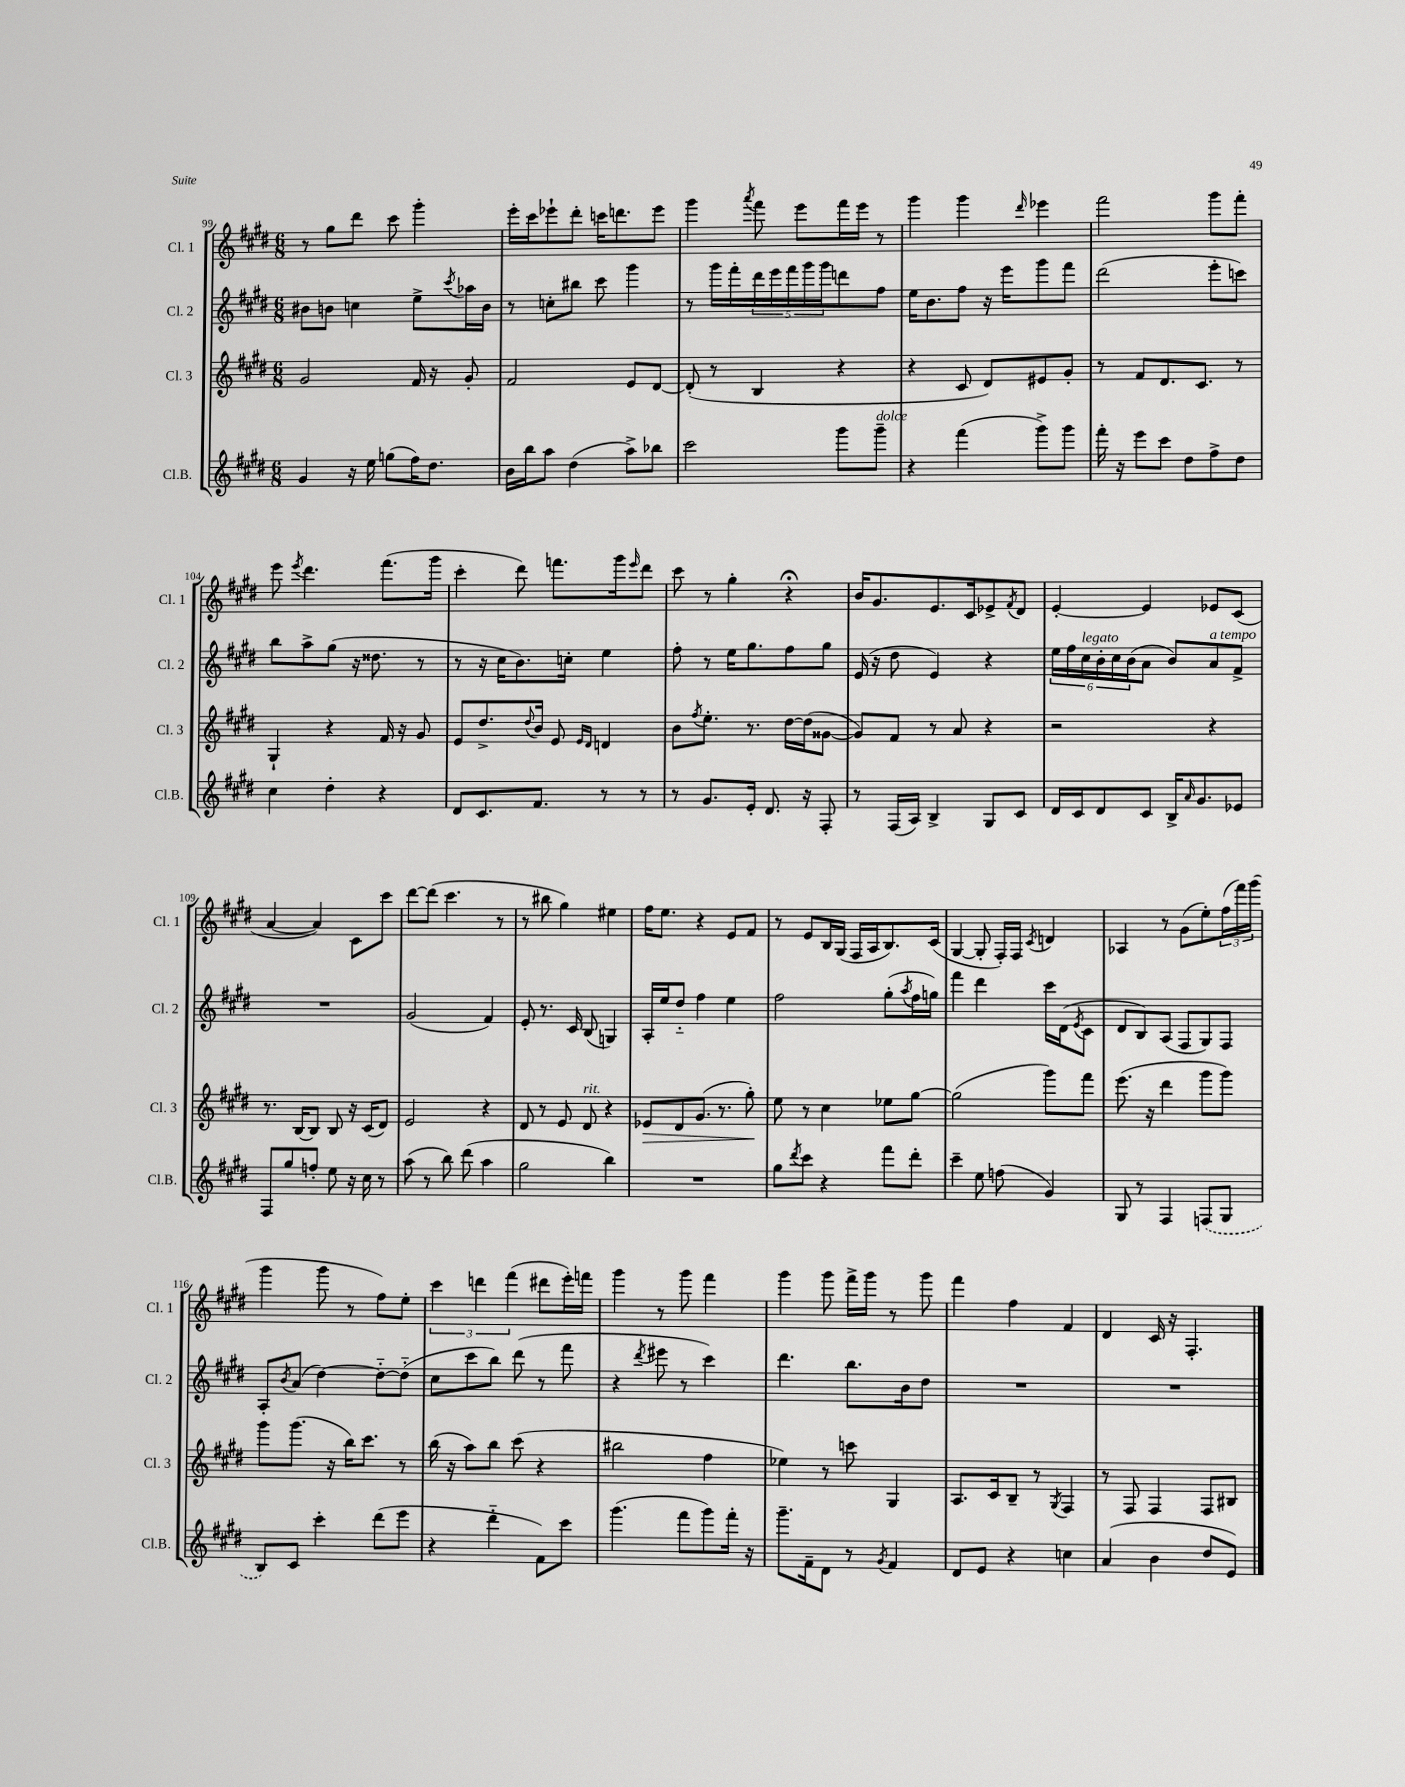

**kern	**kern	**dynam	**kern	**kern
*part4	*part3	*part3	*part2	*part1
*staff4	*staff3	*staff3	*staff2	*staff1
*I"Cl.B.	*I"Cl. 3	*	*I"Cl. 2	*I"Cl. 1
*I'Cl.B.	*I'Cl. 3	*	*I'Cl. 2	*I'Cl. 1
*clefG2	*clefG2	*	*clefG2	*clefG2
*k[f#c#g#d#]	*k[f#c#g#d#]	*	*k[f#c#g#d#]	*k[f#c#g#d#]
*M6/8	*M6/8	*	*M6/8	*M6/8
=99	=99	=99	=99	=99
4g#/	2g#/	.	8b#X\L	8r
.	.	.	8bn\J	8gg#\L
16r	.	.	4ccn\	8ddd#\J
16ee\	.	.	.	.
(8ggn\L	.	.	.	8ccc#\
16ff#\K)	16f#/	.	8ee^\L	4ggg#'\
8.dd#\J	16r	.	.	.
.	.	.	8qccc#/	.
.	8g#'/	.	16aa-X\L	.
.	.	.	16b\JJ	.
=100	=100	=100	=100	=100
16b\LL	2f#/	.	8r	16eee'\LL
16bb\J	.	.	.	16ccc#\J
8aa\J	.	.	8ccn'\L	8eee-X`\
(4dd#\	.	.	8bb#X\J	8ddd#'\J
.	.	.	8ccc#\	16cccn\KL
.	.	.	.	8.dddn\
8aa^\L)	8e/L	.	4ggg#\	.
8bb-X\J	[8d#/J	.	.	8eee-\J
=101	=101	=101	=101	=101
2ccc#\	(8d#'/]	.	8r	4ggg#\
.	8r	.	16ggg#\LL	.
.	.	.	16fff#'\	.
.	.	.	.	8qaaa/
.	4B/	.	20ddd#\	8fff#\
.	.	.	20eee\	.
.	.	.	20fff#\	.
.	.	.	.	8eee\L
.	.	.	20ggg#\	.
.	.	.	20ggg#\J	.
8ggg#\L	4r	.	8dddn\	16fff#\L
.	.	.	.	16eee\JJ
!LO:TX:a:i:t=dolce	!	!	!	!
8ggg#~\J	.	.	8ff#\J	8r
=102	=102	=102	=102	=102
4r	4r	.	16ee\KL	4ggg#\
.	.	.	8.b\	.
(4fff#\	8c#/	.	8ff#\J	4ggg#\
.	8d#/L)	.	16r	.
.	.	.	16eee\KL	.
.	.	.	.	16qqddd#/
8ggg#^\L)	8e#X/	.	8ggg#\	4eee-X\
8ggg#\J	8g#'/J	.	8fff#\J	.
=103	=103	=103	=103	=103
16fff#'\	8r	.	(2ddd#\	2fff#\
16r	.	.	.	.
8eee\L	8f#/L	.	.	.
8ccc#\J	8.d#/	.	.	.
8dd#\L	.	.	.	.
.	8.c#/J	.	.	.
8ff#^\	.	.	8eee'\L	8ggg#\L
8dd#\J	8r	.	8cccn\J)	8fff#'\J
!!LO:LB:g=z
=104	=104	=104	=104	=104
4cc#\	4G#`/	.	8bb\L	8eee\
.	.	.	.	8qeee/
.	.	.	8aa^\	4.ddd#\
4dd#'\	4r	.	(8gg#\J	.
.	.	.	16r	.
.	.	.	8.dd##X\	.
4r	16f#/	.	.	(8.fff#\L
.	16r	.	.	.
.	8g#/	.	8r	.
.	.	.	.	16ggg#\Jk
=105	=105	=105	=105	=105
8d#/L	8e/L	.	8r	4ccc#'\
8.c#/	8.dd#^/	.	16r	.
.	.	.	16cc#\KL	.
.	.	.	8.b\)	8ddd#\)
.	8qqdd#/	.	.	.
8.f#/J	16b/Jk	.	.	.
.	8e/	.	.	8.fffn\L
.	.	.	16ccn'\Jk	.
.	16qqe/LL	.	.	.
.	16qqd#/JJ	.	.	.
8r	4dn/	.	4ee\	.
.	.	.	.	16ggg#\k
.	.	.	.	16qqeee/
8r	.	.	.	8ddd#\J
=106	=106	=106	=106	=106
8r	8b\L	.	8ff#'\	8ccc#\
.	8qff#/	.	.	.
8.g#/L	8.ee'\J	.	8r	8r
.	.	.	16ee\KL	4gg#'\
16e'/Jk	8.r	.	8.gg#\	.
8.d#/	.	.	.	.
.	[16dd#\LL	.	8ff#\	4r;<
16r	(16dd#\J]	.	.	.
8F#'/	[8g##X\J	.	8gg#\J	.
=107	=107	=107	=107	=107
8r	8g##/L])	.	(16e/	16b/KL
.	.	.	16r	8.g#/
(16F#/LL	8f#/J	.	8dd#\	.
16A/JJ)	.	.	.	.
4B^/	8r	.	4e/)	8.e/
.	8a/	.	.	.
.	.	.	.	16c#/k
8G#/L	4r	.	4r	8e-X^/
.	.	.	.	8qf#/
8c#/J	.	.	.	8d#/J
=108	=108	=108	=108	=108
16d#/LL	2r	.	24ee\LL	[4e'/
.	.	.	24ff#\	.
16c#/J	.	.	.	.
!	!	!	!LO:TX:a:i:t=legato	!
.	.	.	24cc#\	.
8d#/	.	.	24b'\	.
.	.	.	24cc#\	.
.	.	.	(24b\J	.
8c#/J	.	.	8a\J	4e/]
16B^/KL	.	.	8b/L)	.
16qqa/	.	.	.	.
8.g#/	.	.	.	.
!	!	!	!LO:TX:a:i:t=a tempo	!
.	4r	.	8a/	8e-X/L
8e-X/J	.	.	8f#^/J	(8c#/J
!!LO:LB:g=z
=109	=109	=109	=109	=109
8F#/L	8.r	.	2.r	[4a/
8gg#/	.	.	.	.
.	[16B/KL	.	.	.
8ffn'/J	8B/J]	.	.	4a/])
8ee\	8B/	.	.	.
16r	16r	.	.	8c#\L
16cc#\	(16c#/KL	.	.	.
8r	8d#/J)	.	.	8ccc#\J
=110	=110	=110	=110	=110
(8aa\	2e/	.	(2g#/	[8ddd#\L
8r	.	.	.	(8ddd#\J]
8bb\)	.	.	.	4.ccc#\
(8ddd#\	.	.	.	.
4aa\	4r	.	4f#/)	.
.	.	.	.	8r
=111	=111	=111	=111	=111
2gg#\	8d#/	.	8e'/	8r
.	8r	.	8.r	8bb#X\
.	8e/	.	.	4gg#\)
.	.	.	16c#/	.
!	!LO:TX:a:i:t=rit.	!	!	!
.	8d#/	.	(8B/	.
4bb\)	4r	.	4Gn/)	4ee#X\
=112	=112	=112	=112	=112
!	!	!LO:HP:b	!	!
2.r	8e-X/L	>	16A'/LL	16ff#\KL
.	.	.	16ee/J	8.ee\J
.	8d#/	.	8dd#/J	.
.	(8.g#/J	.	4ff#\	4r
.	8.r	.	.	.
.	.	.	4ee\	8e/L
.	8gg#'\)	.	.	8f#/J
.	.	]	.	.
=113	=113	=113	=113	=113
8gg#\L	8ee\	.	2ff#\	8r
8qddd#/	.	.	.	.
8ccc#\J	8r	.	.	8e/L
4r	4cc#\	.	.	16B/L
.	.	.	.	(16G#/JJ
.	.	.	.	16F#/LL
.	.	.	.	16A/J
8fff#\L	8ee-X\L	.	(8gg#'\L	8.B/)
.	.	.	8qaa/	.
8ddd#'\J	[8gg#\J	.	16ff#\L	.
.	.	.	16ggn\JJ)	(16c#/Jk
=114	=114	=114	=114	=114
4ccc#~\	(2gg#\]	.	4fff#\	[4G#/
8ee\	.	.	4ddd#\	8G#'/]
(8ffn\	.	.	.	16F#'/LL)
.	.	.	.	16F#/JJ
.	.	.	.	8qc#/
4g#/)	8ggg#\L)	.	16ccc#\LL	4dn/
.	.	.	(16d#\J	.
.	.	.	8qe/	.
.	8fff#\J	.	8c#\J	.
=115	=115	=115	=115	=115
8G#/	(8.eee\	.	8d#/L	4A-X/
8r	.	.	8B/)	.
.	16r	.	.	.
4F#/	4ddd#\	.	(8A/J	8r
.	.	.	8F#/L	(8g#\L
(8Fn/L	8ggg#\L	.	8G#/)	8ee'\)
8G#/J	8ggg#\J)	.	8F#/J	(24ff#\L
.	.	.	.	24fff#\)
.	.	.	.	(24ggg#\JJ
!!LO:LB:g=z
=116	=116	=116	=116	=116
8B/L)	8ggg#\L	.	8A'/L	4ggg#\
.	.	.	8qb/	.
8c#/J	(8.ggg#\J	.	(8a/J	.
4ccc#'\	.	.	[4dd#\)	8ggg#\
.	16r	.	.	.
.	16bb\KL)	.	.	8r
.	8.ccc#\J	.	.	.
(8ddd#\L	.	.	8dd#\L_	8ff#\L)
8eee\J	8r	.	(8dd#\J]	8ee'\J
=117	=117	=117	=117	=117
4r	(16bb\	.	8cc#\L	6ccc#\
.	16r	.	.	.
.	8aa\L)	.	8ccc#\	.
.	.	.	.	6dddn\
4ddd#\	8bb\J	.	8bb\J)	.
.	.	.	.	(6fff#\
.	(8ccc#\	.	(8ddd#\	.
8f#\L)	4r	.	8r	8ddd#X\L
8ccc#\J	.	.	8fff#\	16eee'\L)
.	.	.	.	16fffn\JJ
=118	=118	=118	=118	=118
(4.ggg#\	2bb#X\	.	4r	4ggg#\
.	.	.	8qddd#/	.
.	.	.	8eee#X\	8r
8fff#\L	.	.	8r	8ggg#\
8ggg#\)	4ff#\	.	4ccc#\)	4fff#\
16fff#'\Jk	.	.	.	.
16r	.	.	.	.
=119	=119	=119	=119	=119
8.ggg#~\L	4ee-X\)	.	4.ddd#\	4ggg#\
16f#~\k	.	.	.	.
8d#\J	8r	.	.	8ggg#\
8r	8cccn\	.	8.bb\L	16fff#^\LL
.	.	.	.	16ggg#\JJ
8qg#/	.	.	.	.
4f#/	4G#/	.	.	8r
.	.	.	16b\k	.
.	.	.	8dd#\J	8ggg#\
=120	=120	=120	=120	=120
8d#/L	8.A/L	.	2.r	4fff#\
8e/J	.	.	.	.
.	16c#/k	.	.	.
4r	8B~/J	.	.	4ff#\
.	8r	.	.	.
.	8qG#/	.	.	.
4ccn\	4F#/	.	.	4f#/
=121	=121	=121	=121	=121
(4a/	8r	.	2.r	4d#/
.	8F#/	.	.	.
4b\	4F#/	.	.	16c#/
.	.	.	.	16r
.	.	.	.	4.F#'/
8dd#/L	8F#/L	.	.	.
8e/J)	8B#X/J	.	.	.
==	==	==	==	==
*-	*-	*-	*-	*-
